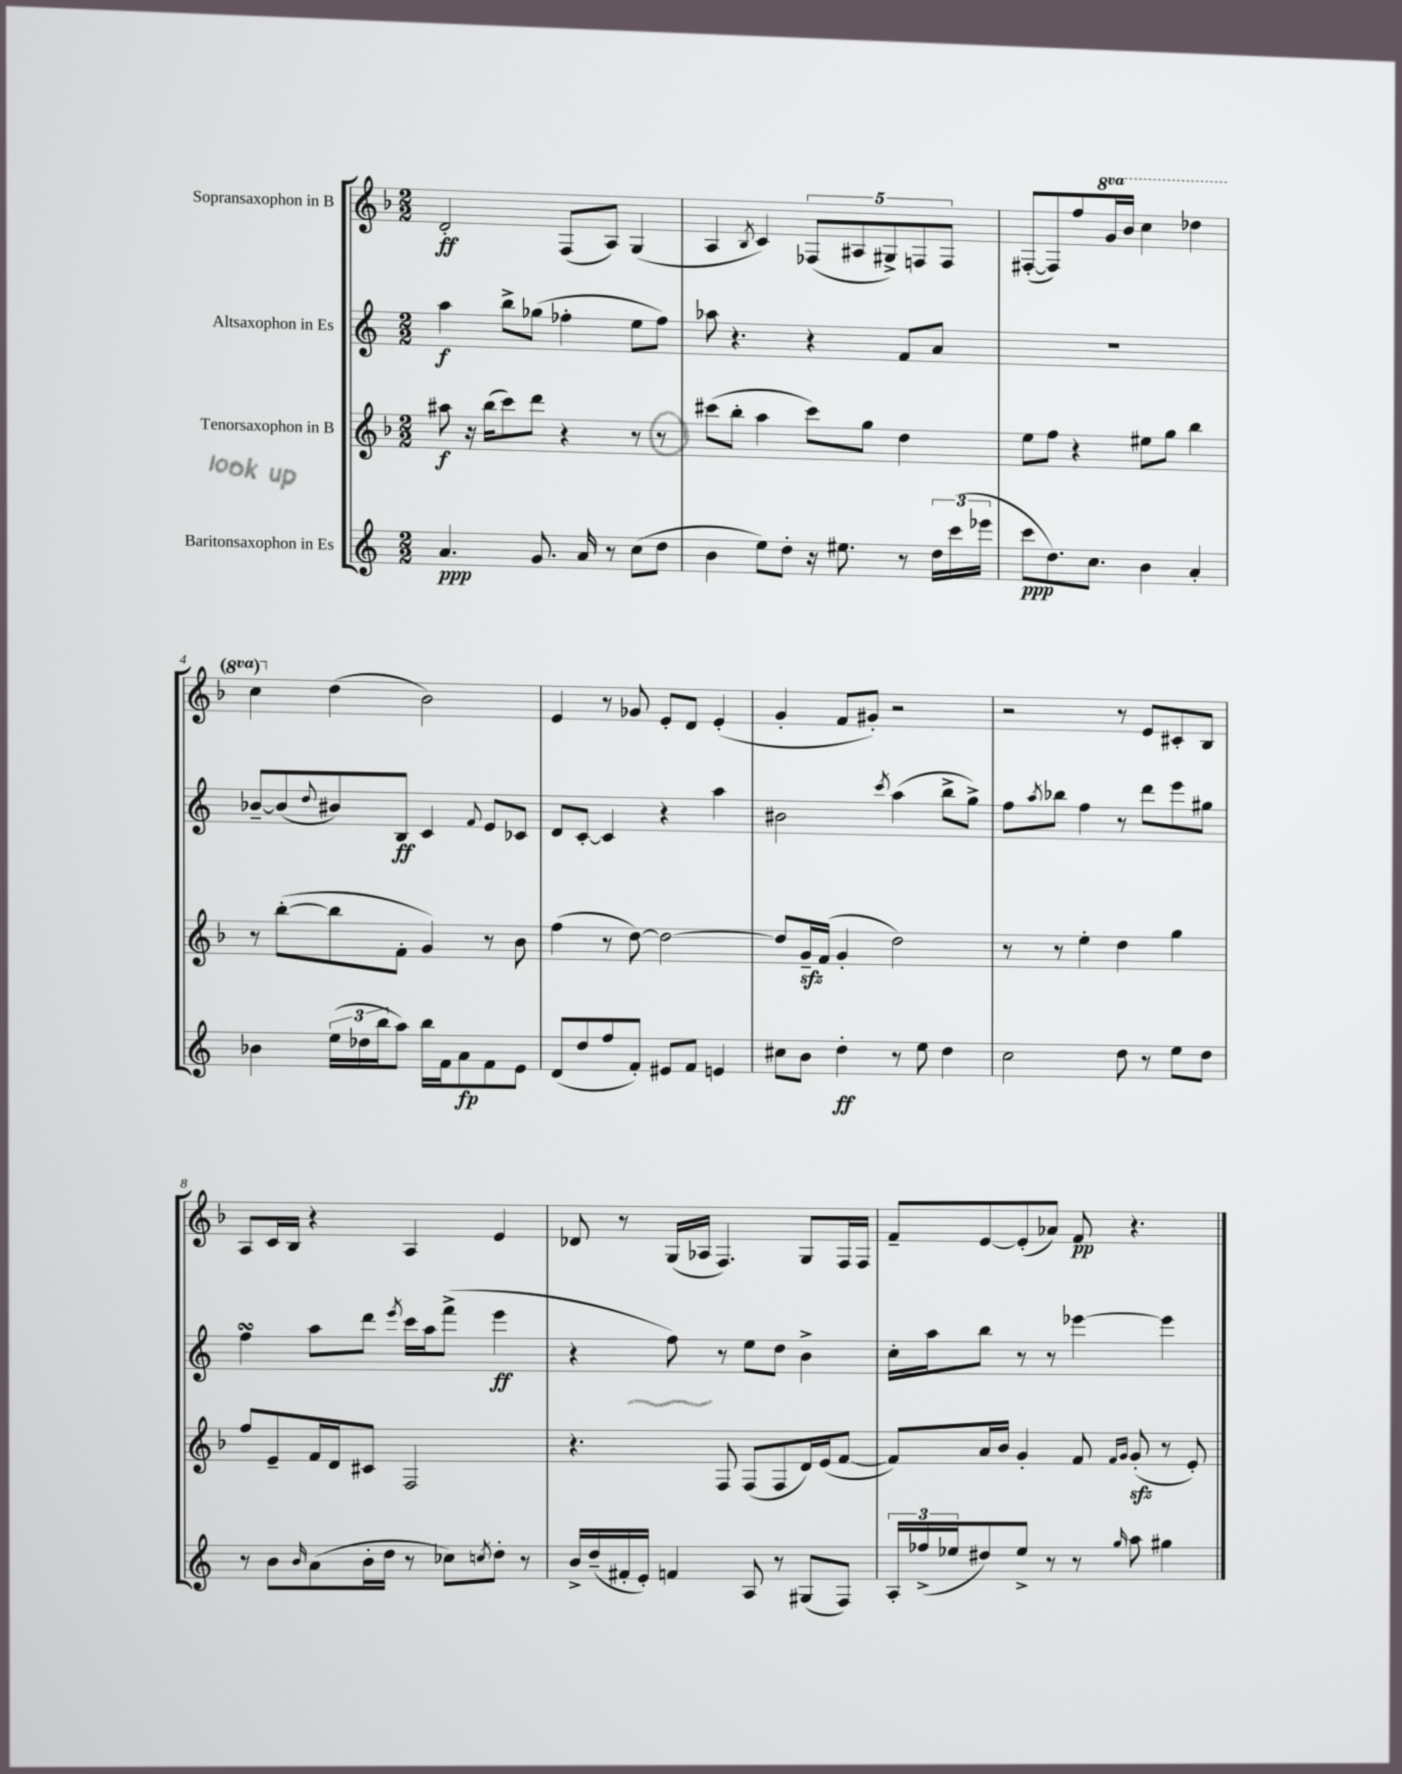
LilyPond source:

<<
\new StaffGroup <<
\new Staff = "s0" \with { instrumentName = "Sopransaxophon in B" } {
    \clef treble \key f \major \numericTimeSignature \time 2/2 \set Staff.ottavationMarkups = #ottavation-simple-ordinals
    d'2-.\ff f8( a8) g4( |
    a4 \acciaccatura { bes8 } c'4) \tuplet 5/4 { fes8( ais8 gis8->) f8 f8 } |
    fis8~-.( fis8) f''8 \ottava #1 g''16 bes''16 c'''4 des'''4 |
    c'''4 \ottava #0 d''4( bes'2) |
    e'4 r8 ges'8 e'8-. d'8 e'4-.( |
    g'4-. f'8 gis'8-.) r2 |
    r2 r8 e'8 cis'8-. bes8 |
    a8 c'16 bes16 r4 a4 e'4 |
    des'8 r8 g16( aes16 f4.) g8 f16 f16 |
    f'8-- e'8~ e'8-.( aes'8) f'8\pp r4. \bar "|." |
}
\new Staff = "s1" \with { instrumentName = "Altsaxophon in Es" } {
    \clef treble \key c \major \numericTimeSignature \time 2/2
    a''4\f b''8-> ges''8( fes''4-. e''8 fes''8) |
    aes''8 r4. r4 f'8 a'8 |
    R1 |
    bes'8~-- bes'8( \appoggiatura { d''8 } bis'8) b8\ff c'4 \appoggiatura { f'8 } e'8 ces'8 |
    d'8 c'8~-. c'4 r4 a''4 |
    bis'2 \acciaccatura { c'''8 } a''4( b''8-> g''8->) |
    f''8 \acciaccatura { a''8 } bes''8 f''4 r8 d'''8 e'''8 gis''8 |
    f''4\turn a''8 d'''8 \acciaccatura { e'''8 } c'''16 a''16 f'''8->( e'''4\ff |
    r4 f''8) r8 e''8 d''8 b'4-> |
    c''16-. a''16 b''8 r8 r8 ees'''4~ ees'''4 \bar "|." |
}
\new Staff = "s2" \with { instrumentName = "Tenorsaxophon in B" } {
    \clef treble \key f \major \numericTimeSignature \time 2/2
    ais''8\f r16 bes''16( c'''8) d'''8 r4 r8 r8 |
    cis'''8( bes''8-. a''4 cis'''8) g''8 d''4 |
    e''8 f''8 r4 eis''8 g''8 bes''4 |
    r8 bes''8~-.( bes''8 f'8-. g'4) r8 bes'8 |
    f''4( r8 d''8~) d''2~ |
    d''8 g'16--\sfz f'16( g'4-. d''2) |
    r8 r8 e''4-. d''4 g''4 |
    f''8 e'8-- f'16 d'16 cis'8 f2 |
    r4. f8 f8( f8 d'16) e'16( f'8~ |
    f'8) a'16 bes'16 g'4-. f'8 \grace { f'16 g'16 } g'8-.\sfz( r8 e'8-.) \bar "|." |
}
\new Staff = "s3" \with { instrumentName = "Baritonsaxophon in Es" } {
    \clef treble \key c \major \numericTimeSignature \time 2/2
    a'4.\ppp g'8. a'16 r8 c''8( d''8 |
    b'4 e''8) d''8-. r16 eis''8. r8 \tuplet 3/2 { d''16 c'''16( ees'''16 } |
    c'''8\ppp d''8.) c''8. b'4 a'4-. |
    bes'4 \tuplet 3/2 { e''16( des''16 b''16 } a''8) b''16 f'16 a'8\fp f'8 e'8 |
    d'8( d''8 f''8 f'8-.) eis'8 f'8 e'4 |
    cis''8 b'8 d''4-.\ff r8 e''8 d''4 |
    c''2 d''8 r8 e''8 d''8 |
    r8 b'8 \grace { b'16 } a'8( b'16-. d''16 r8 ces''8) \acciaccatura { c''8 } d''8-. r8 |
    b'16-> d''16--( fis'16-. e'16-.) f'4 a8 r8 gis8( f8) |
    \tuplet 3/2 { a16-. fes''16->( ees''16 } dis''8) ees''8-> r8 r8 \grace { g''16 } a''8 gis''4 \bar "|." |
}
>>
>>
